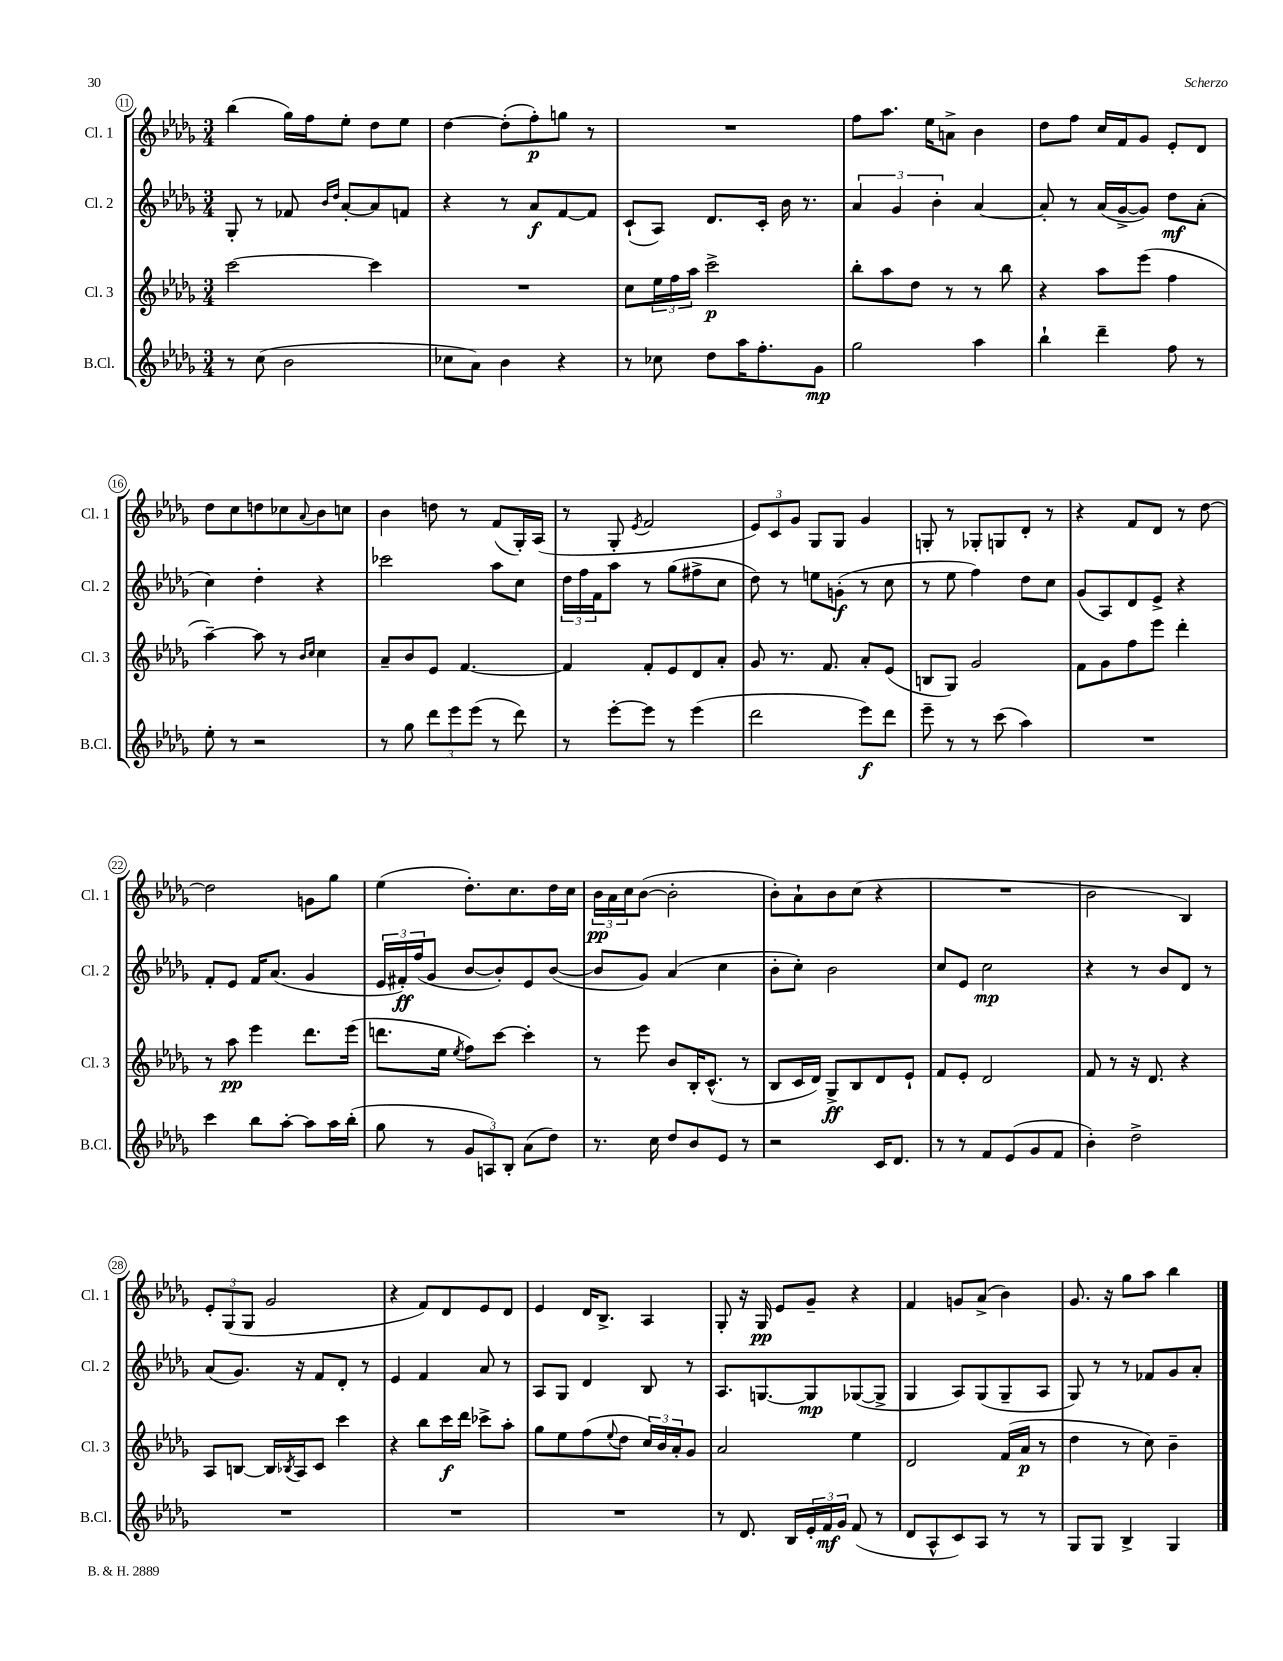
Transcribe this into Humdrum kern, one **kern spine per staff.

**kern	**kern	**kern	**kern
*staff4	*staff3	*staff2	*staff1
*clefG2	*clefG2	*clefG2	*clefG2
*k[b-e-a-d-g-]	*k[b-e-a-d-g-]	*k[b-e-a-d-g-]	*k[b-e-a-d-g-]
*M3/4	*M3/4	*M3/4	*M3/4
8r	[2ccc\	8G-'/	(4bb-\
(8cc\	.	8r	.
2b-\	.	8f-/	16gg-\LL)
.	.	.	16ff\J
.	.	16qqb-/LL	.
.	.	16qqdd-/JJ	.
.	.	[8a-'/L	8ee-'\J
.	4ccc\]	8a-/]	8dd-\L
.	.	8f/J	8ee-\J
=	=	=	=
8cc-\L	2.r	4r	[4dd-\
8a-\J)	.	.	.
4b-\	.	8r	(8dd-'\]L
.	.	8a-/L	8ff'\)
4r	.	[8f/	8gg\J
.	.	8f/]J	8r
=	=	=	=
8r	8cc\L	(8c`/L	2.r
8cc-\	24ee-\L	8A-/J)	.
.	24ff\	.	.
.	24aa-\JJ	.	.
8dd-\L	2ccc^\	8.d-/L	.
16aa-\K	.	.	.
8.ff'\	.	16c'/Jk	.
.	.	16b-\	.
.	.	8.r	.
8g-\J	.	.	.
=	=	=	=
2gg-\	8bb-'\L	6a-/	8ff\L
.	8aa-\	.	8.aa-\J
.	.	6g-/	.
.	8dd-\J	.	.
.	.	.	16ee-\LK
.	.	6b-'\	.
.	8r	.	8a^\J
4aa-\	8r	[4a-/	4b-\
.	8bb-\	.	.
=	=	=	=
4bb-`\	4r	8a-'/]	8dd-\L
.	.	8r	8ff\J
4ddd-~\	8aa-\L	(16a-/LL	16cc/LL
.	.	[16g-^/J	16f/J
.	(8eee-\J	8g-/]J)	8g-/J
8ff\	4ff\	8dd-\L	8e-'/L
8r	.	(8a-'\J	8d-/J
=	=	=	=
8ee-'\	[4aa-~\)	4cc\)	8dd-\L
8r	.	.	8cc\
2r	8aa-\]	4dd-'\	8dd\
.	8r	.	8cc-\
.	16qqb-/LL	.	.
.	16qqcc/JJ	.	8qqa-/
.	4cc\	4r	8b-\
.	.	.	8cc\J
=	=	=	=
8r	8a-~/L	2ccc-\	4b-\
8gg-\	8b-/	.	.
12ddd-\L	8e-/J	.	8dd\
12eee-\	.	.	.
.	[4.f/	.	8r
(12eee-\J	.	.	.
8r	.	8aa-\L	(8f/L
8ddd-\)	.	8cc\J	16G-'/L)
.	.	.	(16A-/JJ
=	=	=	=
8r	4f/]	24dd-\LL	8r
.	.	24ff\	.
.	.	24f\J	.
[8eee-'\L	.	8aa-\J	8G-'/
.	.	.	8qe-/
8eee-\]J	8f'/L	8r	2f/
8r	8e-/	(8gg-\L	.
(4eee-\	8d-/	8ff#^\	.
.	8a-'/J	8cc\J	.
=	=	=	=
2ddd-\	8g-/	8dd-\)	12e-/L)
.	.	.	12c/
.	8.r	8r	.
.	.	.	12g-/J
.	.	8ee\L	8G-/L
.	8.f/	.	.
.	.	(8g'\J	8G-/J
8eee-\L)	8a-'/L	8r	4g-/
8ddd-\J	(8e-/J	8cc\	.
=	=	=	=
8eee-~\	8B/L	8r	8G'/
8r	8G-/J)	8ee-\	8r
8r	2g-/	4ff\)	8G-'/L
(8ccc\	.	.	8G/
4aa-\)	.	8dd-\L	8d-'/J
.	.	8cc\J	8r
=	=	=	=
2.r	8f\L	(8g-/L	4r
.	8g-\	8A-/)	.
.	8ff\	8d-/	8f/L
.	8eee-\J	8e-^/J	8d-/J
.	4ddd-'\	4r	8r
.	.	.	[8dd-\
=	=	=	=
4ccc\	8r	8f'/L	2dd-\]
.	8aa-\	8e-/J	.
8bb-\L	4eee-\	16f/LK	.
.	.	(8.a-/J	.
[8aa-'\J	.	.	.
8aa-\]L	8.ddd-\L	4g-/	8g\L
16aa-\L	.	.	8gg-\J
(16bb-'\JJ	(16eee-\Jk	.	.
=	=	=	=
8gg-\	8.ddd\L	24e-/LL	(4ee-\
.	.	24f#'/)	.
.	.	(24ff/J	.
8r	.	8g-/J	.
.	16ee-\Jk	.	.
.	8qee-/	.	.
12g-/L	8ff\L)	[8b-/L	8.dd-'\L)
12A/)	.	.	.
.	[8ccc\J	8b-'/])	.
12B-'/J	.	.	.
.	.	.	8.cc\
(8a-\L	4ccc'\]	8e-/	.
8dd-\J)	.	([8b-/J	16dd-\L
.	.	.	16cc\JJ
=	=	=	=
8.r	8r	8b-/]L	24b-\LL
.	.	.	24a-\
.	.	.	24cc\J
.	8eee-\	8g-/J)	([8b-\J
16cc\	.	.	.
8dd-/L	8b-/L	(4a-/	2b-'\]
8b-/	16B-'/K	.	.
.	(8.c^^/J	.	.
8e-/J	.	4cc\	.
8r	8r	.	.
=	=	=	=
2r	8B-/L	8b-'\L	8b-'\L)
.	16c/L	8cc'\J)	8a-`\
.	16d-/JJ)	.	.
.	8G-^/L	2b-\	8b-\
.	8B-/	.	(8cc\J
16c/LK	8d-/	.	4r
8.d-/J	.	.	.
.	8e-`/J	.	.
=	=	=	=
8r	8f/L	8cc/L	2.r
8r	8e-'/J	8e-/J	.
8f/L	2d-/	2cc\	.
(8e-/	.	.	.
8g-/	.	.	.
8f/J	.	.	.
=	=	=	=
4b-'\)	8f/	4r	2b-\
.	8r	.	.
2dd-^\	16r	8r	.
.	8.d-/	.	.
.	.	8b-/L	.
.	4r	8d-/J	4B-/)
.	.	8r	.
=	=	=	=
2.r	8A-/L	(8a-/L	12e-'/L
.	.	.	(12G-/
.	[8B/J	8.g-/J)	.
.	.	.	12G-/J
.	16B/]LL	.	2g-/
.	8qB-/	.	.
.	16A-/J	16r	.
.	8c/J	8f/L	.
.	4ccc\	8d-'/J	.
.	.	8r	.
=	=	=	=
2.r	4r	4e-/	4r
.	8bb-\L	4f/	8f/L)
.	16ccc\L	.	8d-/
.	16ddd-\JJ	.	.
.	8ccc-^\L	8a-/	8e-/
.	8aa-'\J	8r	8d-/J
=	=	=	=
2.r	8gg-\L	8A-/L	4e-/
.	8ee-\	8G-/J	.
.	(8ff\	4d-/	16d-/LK
.	.	.	8.B-^/J
.	8qqee-/	.	.
.	8dd-\J	.	.
.	24cc/LL)	8B-/	4A-/
.	24b-/	.	.
.	24a-'/J	.	.
.	8g-/J	8r	.
=	=	=	=
8r	2a-/	8.A-/L	8G-'/
8.d-/	.	.	16r
.	.	[8.G/	16G-/
.	.	.	8e-/L
16B-/LL	.	.	.
24e-'/	.	8G/]	8g-~/J
24f/	.	.	.
24g-/JJ	.	.	.
(8f/	4ee-\	([8G-/	4r
8r	.	8G-^/]J	.
=	=	=	=
8d-/L	2d-/	4G-/	4f/
8A-^^/	.	.	.
8c/)	.	8A-/L)	8g/L
8A-/J	.	(8G-/	(8a-^/J
8r	(16f/LL	8G-~/	4b-\)
.	16a-/JJ	.	.
8r	8r	8A-/J	.
=	=	=	=
8G-/L	4dd-\	8G-/)	8.g-/
8G-/J	.	8r	.
.	.	.	16r
4B-^/	8r	8r	8gg-\L
.	8cc\)	8f-/L	8aa-\J
4G-/	4b-~\	8g-/	4bb-\
.	.	8a-'/J	.
==	==	==	==
*-	*-	*-	*-
